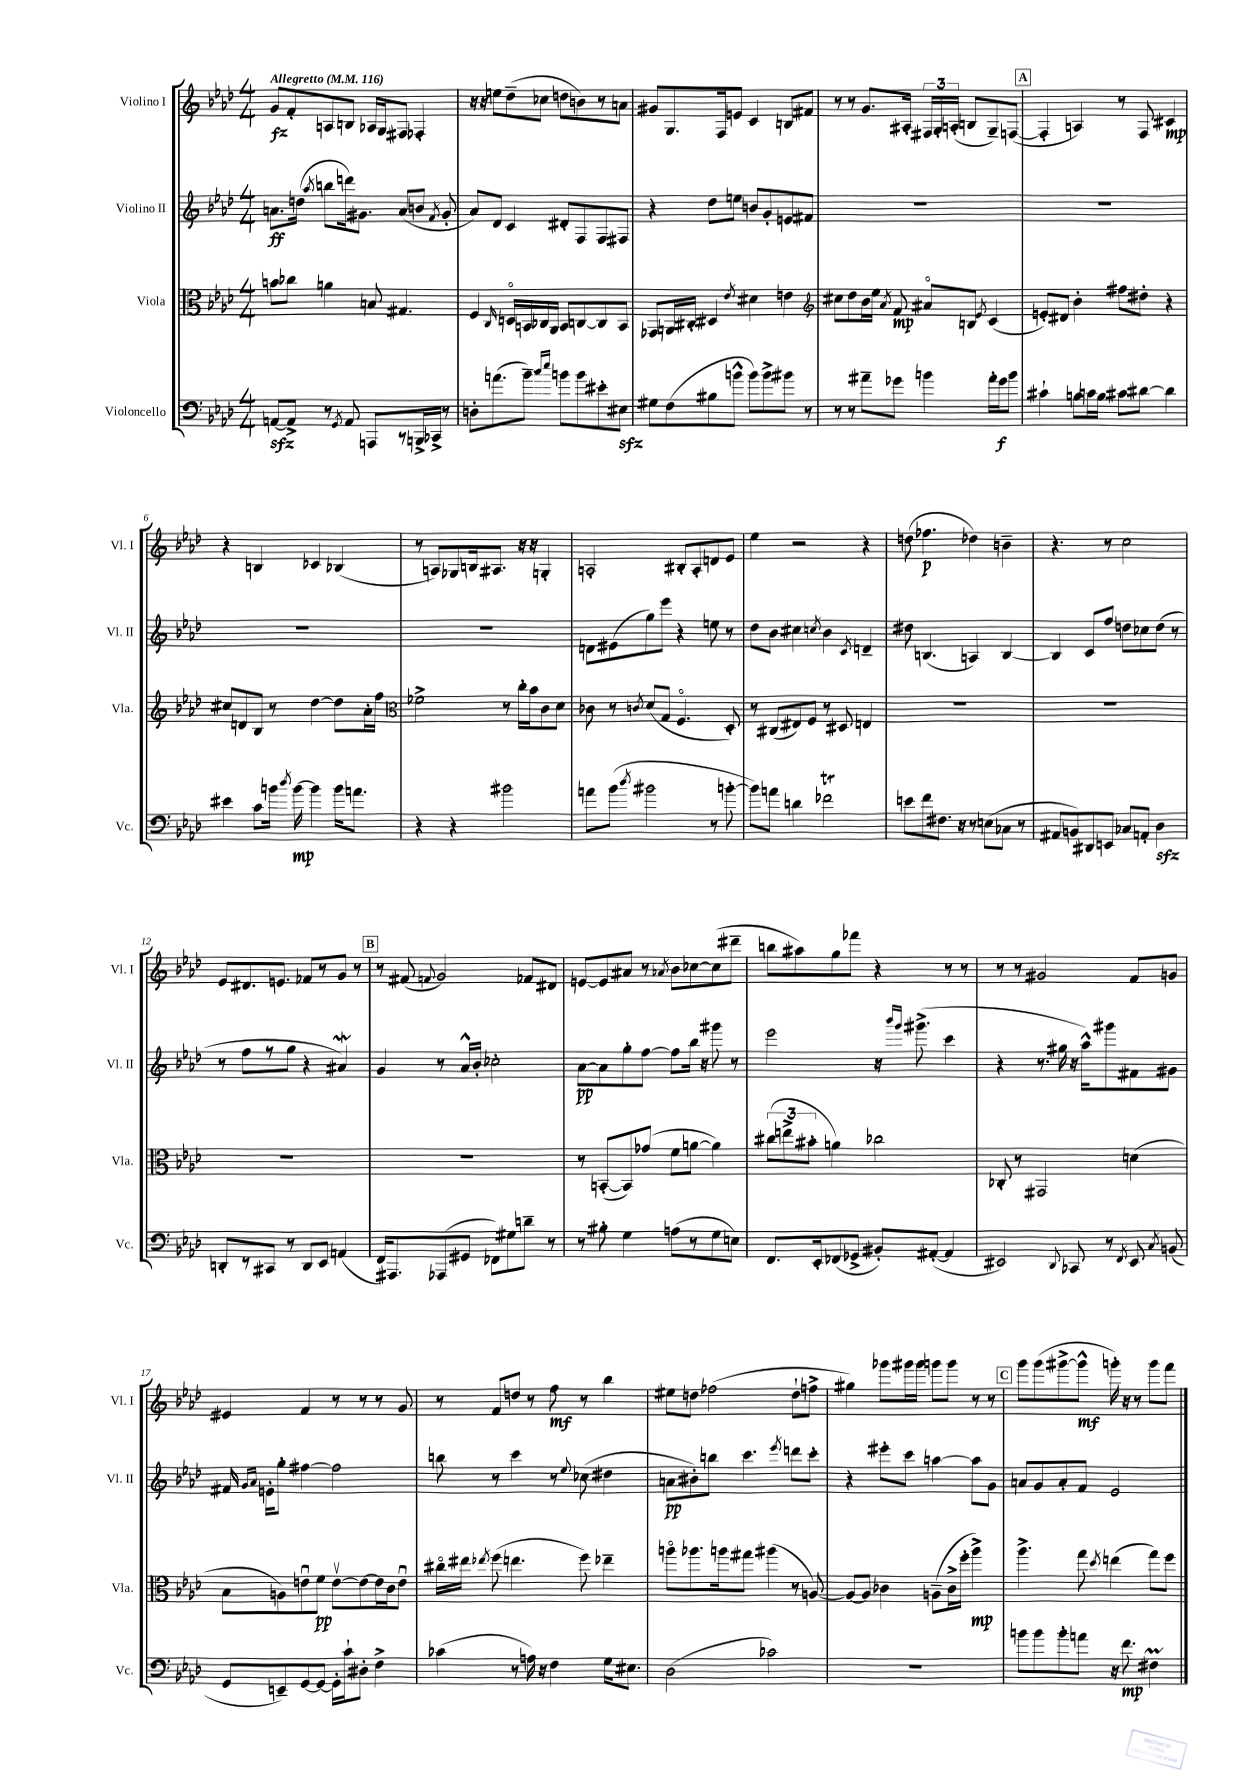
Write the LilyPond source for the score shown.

<<
\new StaffGroup <<
\new Staff = "s0" \with { instrumentName = "Violino I" shortInstrumentName = "Vl. I" } {
    \clef treble \key aes \major \numericTimeSignature \time 4/4 \tempo "Allegretto" 4 = 116
    \autoBeamOff g'8[\fz f'8-. a8 b8] aes16[ g16 fis8] fes4-. |
    r16 r16 e''8[ des''8--( ces''8] d''8[ b'8) r8 a'8] |
    gis'8[ g8. f16 e'8] c'4 b8[ fis'8] |
    r8 r8 g'8.[ ais16]-. \tuplet 3/2 { fis16[ g16-. a16]-.( } b8[ g8--) f8]~( |
    \mark \markup { \box "A" } f4-. a4) r8 f8 cis'4\mp |
    r4 b4 ces'4 bes4( |
    r8 a8[) ges8 b16 ais8.] r16 r16 g4-. |
    a2-. bis8[-. a8-. d'8 ees'8] |
    ees''4 r2 r4 |
    d''8( fes''4.\p des''4) b'4-- |
    r4. r8 c''2 |
    ees'8[ dis'8. e'8.] fes'8[ r8 g'8] r8 |
    \mark \markup { \box "B" } r8 fis'8( \appoggiatura { f'8 } g'2) fes'8[ dis'8] |
    e'8[~ e'8 ais'8] r8 \acciaccatura { aes'8 } bes'8[ ces''8~ ces''8( dis'''8]-- |
    b''8[ ais''8) g''8 fes'''8] r4 r8 r8 |
    r8 r8 gis'2 f'8[ g'8] |
    eis'4 f'4 r8 r8 r8 g'8 |
    r8 f'8[ d''8] r8 f''8\mf r8 bes''4 |
    eis''8[ d''8] fes''2( d''8[-! f''8]-> |
    gis''4) ges'''8[ gis'''16 gis'''16] g'''8[ g'''8] r8 r8 |
    \mark \markup { \box "C" } g'''8[ g'''8( gis'''8~-> gis'''8]-^\mf g'''16-.) r16 r8 g'''8[ f'''8] \bar "|." |
}
\new Staff = "s1" \with { instrumentName = "Violino II" shortInstrumentName = "Vl. II" } {
    \clef treble \key aes \major \numericTimeSignature \time 4/4
    \autoBeamOff a'8.[\ff d''16]( \acciaccatura { aes''8 } b''8[ d'''16) gis'8.] a'8[( b'8] \acciaccatura { f'8 } gis'8-. |
    aes'8[) des'8] c'4 dis'8[-. f8 f8 fis8] |
    r4 des''8[ e''8] b'8[ g'8-. e'8 fis'8] |
    R1 |
    \mark \markup { \box "A" } R1 |
    R1 |
    R1 |
    d'8[ eis'8( g''8) ees'''8] r4 e''8 r8 |
    des''8[ bes'8] cis''4 \acciaccatura { c''8 } bes'4 \acciaccatura { c'8 } d'4-- |
    dis''8 b4.( a4) b4~ |
    b4 c'8[ f''8] d''8[ ces''8 d''8]( r8 |
    r8 f''8[ r8 g''8] r4 ais'4\mordent) |
    \mark \markup { \box "B" } g'4 r8 aes'16[-^ bes'16]-. ces''2-. |
    aes'8[~\pp aes'8 g''8-. f''8]~ f''8[ bes''16] r16 gis'''8 r8 |
    ees'''2 r16 \grace { bes'''16[ g'''16] } gis'''8.->( c'''4 |
    r4 r8. gis''16 r16 aes''16[-^) gis'''8 fis'8 gis'8] |
    fis'16 \grace { g'16[ aes'16] } e'16[-. g''8]-. fis''4~ fis''2 |
    b''8 r8 c'''4 r8 \appoggiatura { ees''8 } ces''8( dis''4 |
    a'8[\pp bis'8-.) b''8] c'''4. \acciaccatura { ees'''8 } d'''8[ c'''8]-. |
    r4 eis'''8[-. c'''8] a''4~ a''8[ g'8] |
    \mark \markup { \box "C" } a'8[ g'8 a'8-. f'8] ees'2 \bar "|." |
}
\new Staff = "s2" \with { instrumentName = "Viola" shortInstrumentName = "Vla." } {
    \clef alto \key aes \major \numericTimeSignature \time 4/4
    \autoBeamOff b'8[ ces''8] a'4 b8 gis4. |
    f4 \grace { c16 } d16[\flageolet b,16 ces16 aes,16] b,8[ c8~ c8 b,8] |
    ges,8[ a,16 cis16]-. dis4 \acciaccatura { ees'8 } dis'4 e'4 |
    \clef treble cis''8[ des''8 bes'16 ees''16] \acciaccatura { aes'8 } f'8\mp ais'8[\flageolet b8] \acciaccatura { ees'8 } c'4( |
    \mark \markup { \box "A" } e'8[-.) dis'8] bes'4-. fis''8[ dis''8]-. r4 |
    cis''8[ d'8 bes8] r8 des''4~ des''8[ aes'16-. f''16] |
    \clef alto fes'2-> r8 c''16[-. bes'16 c'8 des'8] |
    ces'8 r8 \acciaccatura { c'8 } des'8[( g8] f4.\flageolet des8-.) |
    r8 cis8[( eis8) f8] r8 dis8 e4 |
    R1 |
    R1 |
    R1 |
    \mark \markup { \box "B" } R1 |
    r8 b,8[~-.( b,8) ges'8]( f'8[ a'8]~ a'4) |
    \tuplet 3/2 { cis''8[( e''8-> bis'8]-. } a'4) ces''2 |
    ces8-. r8 gis,2 d'4( |
    bes8[ a8) e'8\downbow f'8]\pp e'8[~\upbow e'8~ e'16 c'16 e'8]\downbow |
    cis''16[\flageolet eis''16] \acciaccatura { ees''8 } f''8( e''4. f''8) ees''4-- |
    a''8[\flageolet aes''8. a''16 gis''8] ais''4( r8 a8~) |
    a8[~ a8] ces'4 a8[--( ces'16-> f''16]-. aes''4->\mp) |
    \mark \markup { \box "C" } aes''4.-> g''8 \acciaccatura { des''8 } e''4( g''8[) f''8] \bar "|." |
}
\new Staff = "s3" \with { instrumentName = "Violoncello" shortInstrumentName = "Vc." } {
    \clef bass \key aes \major \numericTimeSignature \time 4/4
    \autoBeamOff a,8[~\sfz a,8]-> r8 \acciaccatura { g,8 } a,8 a,,8[ r8 b,,16-> ces,16]-> r8 |
    d8[-. a'8.( bes'8.]--) \grace { c''16[ ees''16] } b'8[ b'8 eis'8-. eis8]\sfz |
    gis8[ f8( bis8 b'8]-^ b'8[) b'8-> bis'8] r8 |
    r8 r8 ais'8[-- ges'8] b'4 ais'16[-. ges'16\f b'8] |
    \mark \markup { \box "A" } cis'4-! b8[ c'16 b16] cis'8[ dis'8]~ dis'4 |
    eis'4 c'8[ b'16] \acciaccatura { des''8 } b'16~\mp b'4 b'16[ a'8.] |
    r4 r4 bis'2 |
    a'8[ bes'8]( \acciaccatura { des''8 } bis'2 r8 b'8~-. |
    b'8[) a'8] d'4 fes'2\trill |
    e'8[ f'8 fis8.] r16 r8 e8[( ces8] r8 |
    ais,8[ b,8) dis,8 e,8] ces8[ a,8]-. des4\sfz |
    d,8[-. r8 cis,8] r8 d,8[ ees,8] a,4( |
    \mark \markup { \box "B" } f,16[) ais,,8. aes,,8( gis,8] fes,8[) gis8 d'8]-- r8 |
    r8 bis8-. g4 a8[( r8 g8 e8]) |
    f,8.[ ees,16-. fes,8( ges,8]-> bis,8[-.) ais,8]~-.( ais,4 |
    eis,2) \appoggiatura { des,8 } ces,8 r8 \acciaccatura { f,8 } eis,8 \acciaccatura { c8 } b,8( |
    g,8[ e,8--) g,8~ g,8]~ g,16[-. c'16-! dis8]-. f4-> |
    ces'4( r8 a16) r16 f4 g16[ eis8.] |
    des2( ces'2) |
    R1 |
    \mark \markup { \box "C" } b'8[ b'8 b'8-. a'8] r16 f'8.\mp fis4\prall \bar "|." |
}
>>
>>
